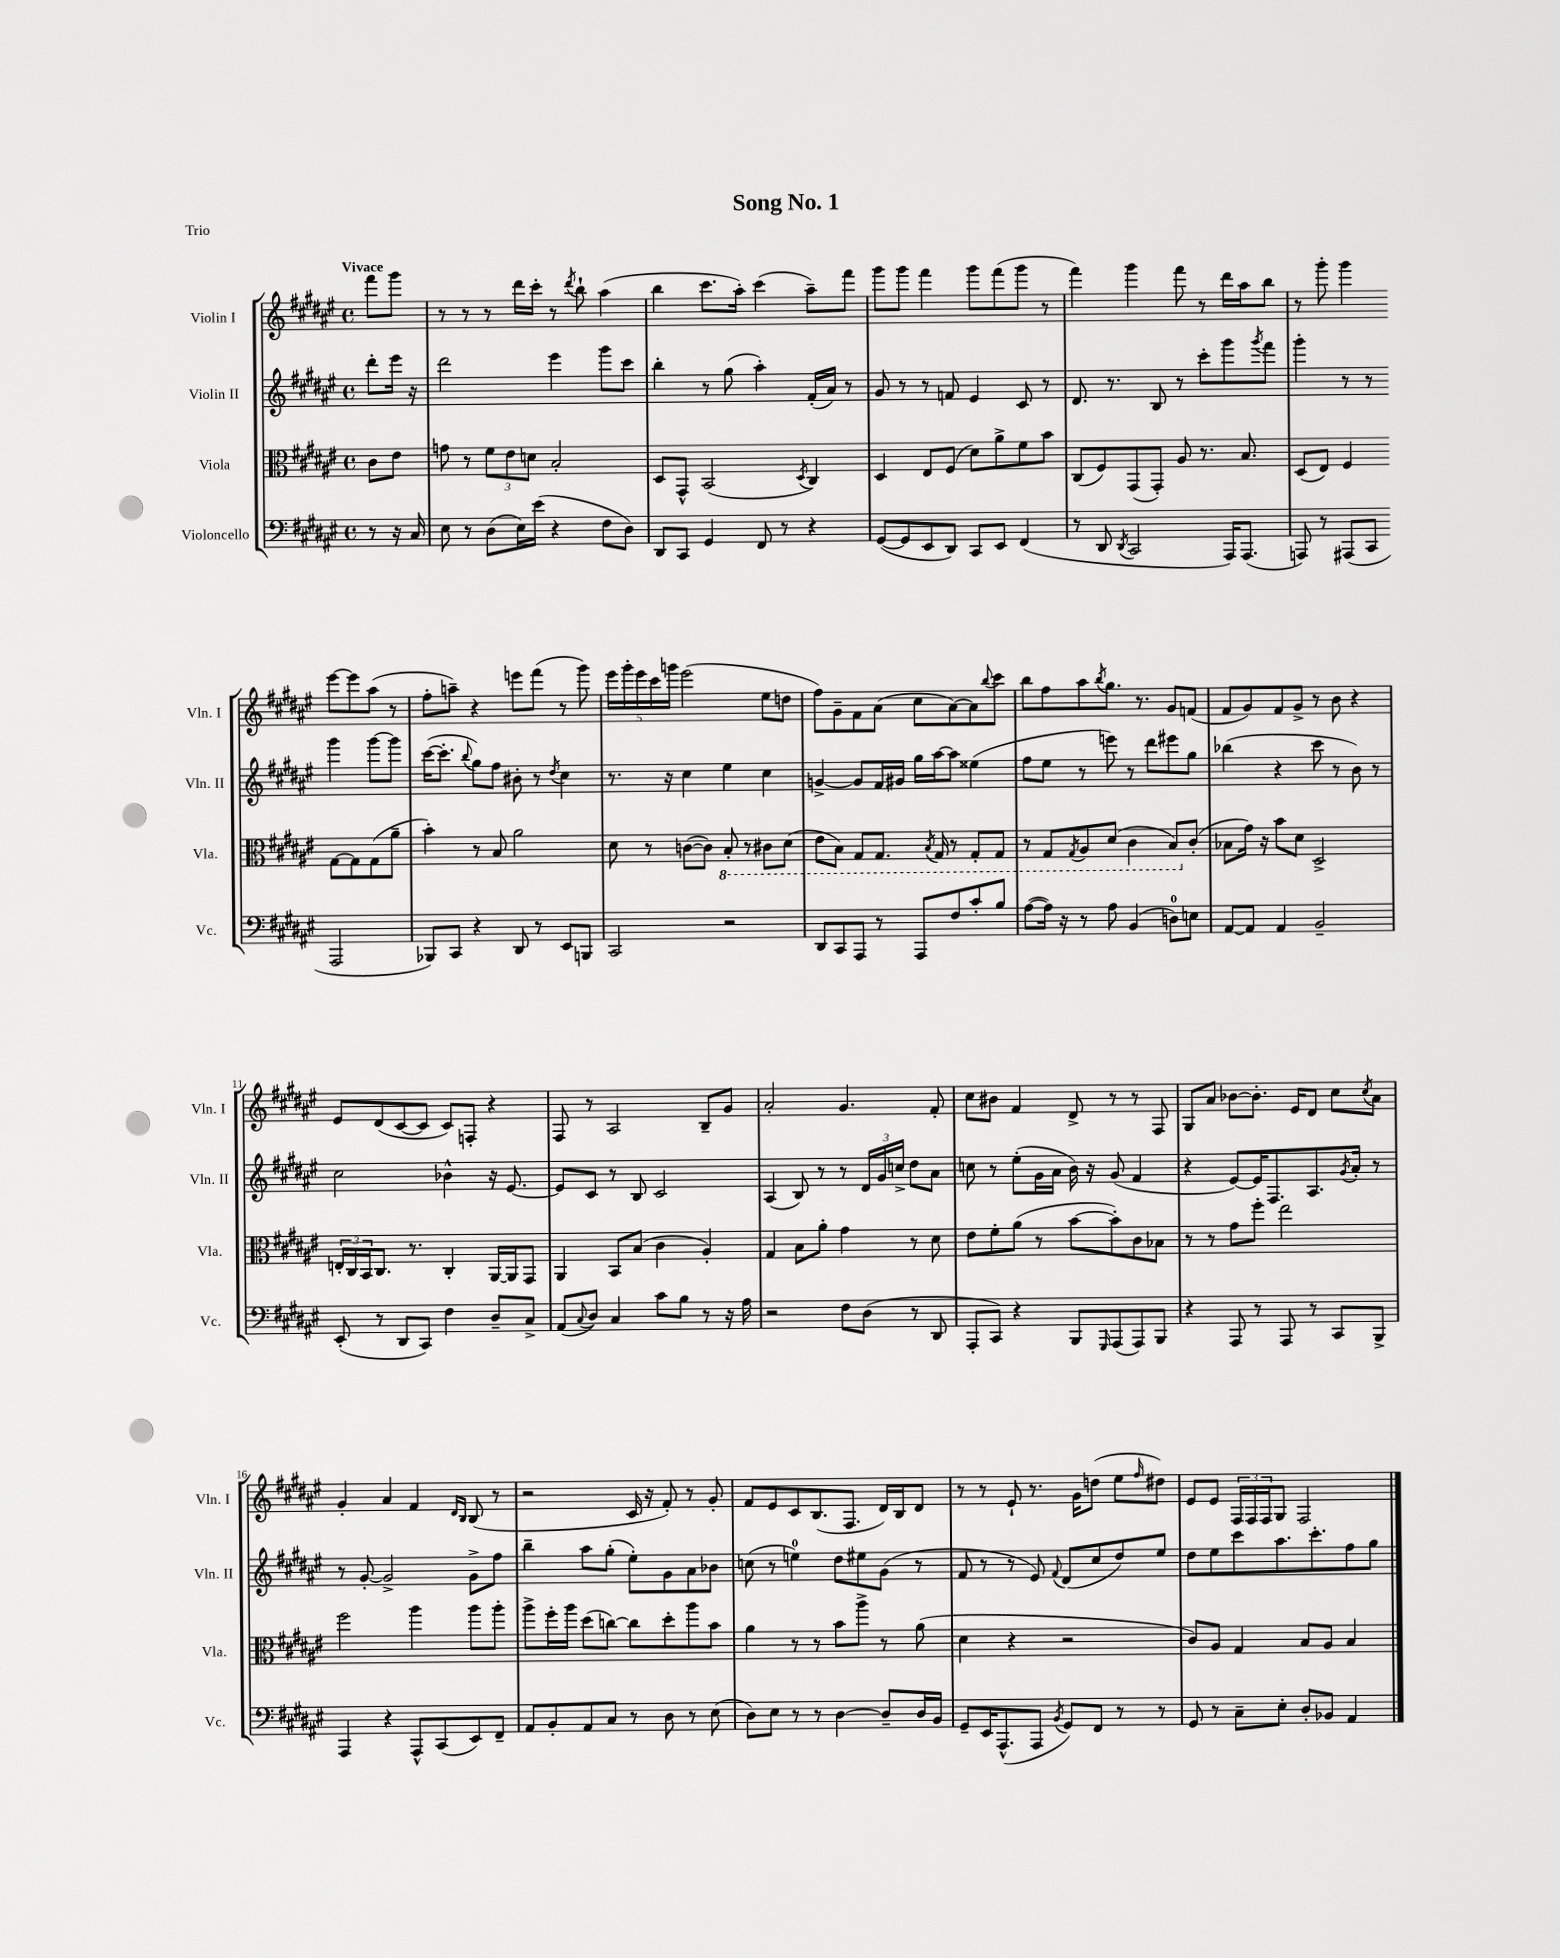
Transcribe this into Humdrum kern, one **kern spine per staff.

**kern	**kern	**kern	**kern
*staff4	*staff3	*staff2	*staff1
*clefF4	*clefC3	*clefG2	*clefG2
*k[f#c#g#d#a#e#]	*k[f#c#g#d#a#e#]	*k[f#c#g#d#a#e#]	*k[f#c#g#d#a#e#]
*M4/4	*M4/4	*M4/4	*M4/4
*met(c)	*met(c)	*met(c)	*met(c)
8r	8c#\L	8ddd#'\L	8fff#\L
16r	8e#\J	16eee#\Jk	8ggg#\J
16C#/	.	16r	.
=	=	=	=
8E#\	8g\	2ddd#\	8r
8r	8r	.	8r
(8D#\L	12f#\L	.	8r
.	12e#\	.	.
16E#\L)	.	.	16ddd#\LL
.	12d\J	.	.
(16e#\JJ	.	.	16ccc#'\JJ
4r	2B'/	4eee#\	8r
.	.	.	8qddd#/
.	.	.	8bb`\
8F#\L	.	8ggg#\L	(4aa#\
8D#\J)	.	8ccc#\J	.
=	=	=	=
8DD#/L	8D#/L	4bb'\	4bb\
8CC#/J	8GG#^^/J	.	.
4GG#/	(2BB/	8r	8.ccc#\L
.	.	(8gg#\	.
.	.	.	16aa#'\Jk)
8FF#/	.	4aa#'\)	(4ccc#\
8r	.	.	.
.	8qD#/	.	.
4r	4C#/)	(16f#'/LL	8aa#~\L)
.	.	16a#/JJ)	.
.	.	8r	8fff#\J
=	=	=	=
([8GG#/L	4D#/	8g#/	8ggg#\L
8GG#/]	.	8r	8ggg#\J
8EE#/	8E#/L	8r	4fff#\
8DD#/J)	(8F#/J	8f/	.
8CC#/L	8d#\L)	4e#/	8ggg#\L
8EE#/J	8a#^\	.	(8fff#\
(4FF#/	8f#\	8c#/	8ggg#\J
.	8b\J	8r	8r
=	=	=	=
8r	(8C#/L	8.d#/	4fff#\)
8DD#/	8F#/)	.	.
.	.	8.r	.
8qDD#/	.	.	.
2CC#/	(8GG#/	.	4ggg#\
.	8GG#'/J)	8B/	.
.	8A#/	8r	8fff#\
.	8.r	8ccc#'\L	8r
16AAA#/LK)	.	8ggg#\	16ddd#\LL
(8.AAA#/J	8.B/	.	16aa#\J
.	.	8qggg#/	.
.	.	8fff#\J	8bb\J
=	=	=	=
8AAA/)	(8D#/L	4ggg#'\	8r
8r	8E#/J)	.	8ggg#'\
(8AAA#/L	4F#/	8r	4ggg#\
8CC#/J	.	8r	.
2AAA#/	[8G#\L	4ggg#\	[8eee#\L
.	8G#\]	.	8eee#\]
.	(8G#\	[8ggg#\L	(8aa#\J
.	8a#~\J	8ggg#\]J	8r
=	=	=	=
8BBB-/L)	4b'\)	([16ccc#\LK	8ff#'\L
.	.	8.ccc#'\]J	.
8CC#/J	.	.	8aa~\J)
.	.	8qqbb/	.
4r	8r	8gg#\L)	4r
.	8B/	8ff#\J	.
8DD#/	2a#\	8b#'\	8eee\L
8r	.	8r	(8fff#\J
.	.	8qdd#/	.
8EE#/L	.	4cc#\	8r
8BBB/J	.	.	8ggg#\)
=	=	=	=
2CC#/	8d#\	8.r	20eee#\LL
.	.	.	20ggg#'\
.	.	.	20eee#\
.	8r	.	.
.	.	.	20ccc#\
.	.	16r	.
.	.	.	20ggg\JJ
.	([8c\L	4cc#\	(2eee#\
.	8c\]J)	.	.
2r	8BB'/	4ee#\	.
.	8r	.	.
.	8C#\L	4cc#\	8ee#\L
.	(8D#\J	.	8dd\J
=	=	=	=
8DD#/L	8E#\L	[4g^/	8ff#\L)
8CC#/	8BB\J)	.	8g#~\
8AAA#/J	8GG#/L	8g/]L	8f#\
8r	8.GG#/J	16f#/L	(8a#\J
.	.	16g#/JJ	.
8AAA#/L	.	16gg#\LL	8cc#\L
.	8qBB/	.	.
.	16GG#/	[16aa#\J	.
8F#/	8r	8aa#\]J	[8a#\)
8c#'/	8GG#'/L	(4ee##\	8a#\]
.	.	.	8qqbb/
8B/J	8GG#/J	.	8ccc#\J
=	=	=	=
([8A#\L	8r	8ff#\L	8bb\L
16A#\]Jk)	8GG#/L	8ee#\J	8ff#\
16r	.	.	.
.	8qGG#/	.	.
8r	8AA#/	8r	8aa#\
.	.	.	8qbb/
8A#\	(8D#/J	8eee\)	8.gg#\J
(4BB/	4C#\	8r	.
.	.	.	8.r
.	.	8ddd#\L	.
8D\L)	8BB/L)	8eee#\	8g#/L
8E\J	(8c#'/J	8gg#\J	(8f/J
=	=	=	=
[8AA#/L	8B-\L	(4bb-\	8f#/L
8AA#/]J	16g#\Jk)	.	8g#/)
.	16r	.	.
4AA#/	8b\L	4r	8f#/
.	8d#\J	.	8g#^/J
2BB~/	2D#^/	8ccc#\	8r
.	.	8r	8b\
.	.	8b\)	4r
.	.	8r	.
=	=	=	=
(8EE#'/	24E'/LL	2cc#\	8e#/L
.	24C#/	.	.
.	24BB/J	.	.
8r	8.C#/J	.	(8d#/
8DD#/L	.	.	[8c#/
.	8.r	.	.
8CC#/J)	.	.	8c#/]J
4F#\	4C#'/	4b-^^\	8c#/L)
.	.	.	8F'/J
8D#~/L	[16AA#/LL	16r	4r
.	16AA#/]J	[8.e#/	.
8C#^/J	8GG#/J	.	.
=	=	=	=
(8AA#/L	4AA#/	8e#/]L	8F#/
8qqC#/	.	.	.
8D#/J)	.	8c#/J	8r
4C#/	8BB/L	8r	2A#/
.	(8B/J	8B/	.
8c#\L	4c#\	2c#/	.
8B\J	.	.	.
8r	4A#'/)	.	8B~/L
16r	.	.	8g#/J
16A#\	.	.	.
=	=	=	=
2r	4G#/	(4A#/	2a#'/
.	8B\L	8B/)	.
.	8a#'\J	8r	.
8F#\L	4g#\	8r	4.g#/
(8D#\J	.	24d#/LL	.
.	.	24g#/	.
.	.	24cc^/JJ	.
8r	8r	8dd#\L	.
8DD#/	8d#\	8a#\J	8f#'/
=	=	=	=
8AAA#'/L	8e#\L	8cc\	8cc#\L
8CC#/J)	8f#'\	8r	8b#\J
4r	(8a#\J	(8ee#'\L	4f#/
.	8r	16g#\L	.
.	.	16a#\JJ	.
8BBB/L	[8b\L	16b\)	8d#^/
.	.	16r	.
16qqGGG#/	.	.	.
(8AAA#/	8b'\])	(8g#/	8r
8AAA#/)	8c#\	4f#/	8r
8BBB/J	8B-\J	.	8F#/
=	=	=	=
4r	8r	4r	8G#/L
.	8r	.	8a#/J
8AAA#/	8g#\L	[8e#/L)	[8b-\L
8r	8ff#'\J	16e#/]K	8.b-'\]J
.	.	8.F#/	.
8AAA#/	2ee#\	.	.
.	.	.	16e#/LK
8r	.	8.A#/	8d#/J
8CC#/L	.	.	8cc#\L
.	.	8qg#/	.
.	.	16a#'/Jk	.
.	.	.	8qcc#/
8BBB^/J	.	8r	8a#\J
=	=	=	=
4AAA#/	2ff#\	8r	4g#'/
.	.	[8g#'/	.
4r	.	2g#^/]	4a#/
8AAA#^^/L	4aa#\	.	4f#/
(8CC#/	.	.	.
.	.	.	16qqd#/LL
.	.	.	16qqB/JJ
8EE#/)	8aa#\L	8g#^\L	(8B/
8FF#~/J	8aa#'\J	8ff#\J	8r
=	=	=	=
8AA#/L	8aa#^\L	4bb~\	2r
8BB'/	16ff#'\L	.	.
.	16aa#\JJ	.	.
8AA#/	(8dd#\L	8aa#\L	.
8C#/J	[8cc\J)	(8gg#'\J	.
8r	8cc\]L	8ee#'\L)	16c#/
.	.	.	16r
8D#\	8dd#'\	8g#\	8f#'/)
8r	8aa#\	8a#\	8r
(8E#\	8b\J	8b-\J	8g#'/
=	=	=	=
8D#\L)	4a#\	(8cc\	8f#/L
8E#\J	.	8r	8e#/
8r	8r	4ee\)	8c#/
8r	8r	.	(8.B/
[4D#\	8b\L	8dd#\L	.
.	.	.	8.F#/J
.	8aa#^\J	8ee#\	.
8D#~/]L	8r	(8g#\J	16d#/LL)
.	.	.	16B/J
16D#/L	(8a#\	8r	8d#/J
16BB/JJ	.	.	.
=	=	=	=
8GG#~/L	4d#\	8f#/	8r
16EE#/K	.	8r	8r
(8.AAA#^^/	.	.	.
.	4r	8r	8e#`/
8AAA#/J	.	8e#/)	8.r
8qBB/	.	8qqf#/	.
8GG#/L)	2r	(8d#/L	.
.	.	.	16g#\LK
8FF#/J	.	8cc#/	(8dd\J
8r	.	8dd#/)	8ee#\L
.	.	.	16qqff#/
8r	.	8ee#/J	8dd#\J)
=	=	=	=
8GG#/	8c#/L)	8dd#\L	8e#/L
8r	8A#/J	8ee#\	8e#/J
8C#~\L	4G#/	8ccc#\	24F#/LL
.	.	.	24F#/
.	.	.	24F#/J
8E#'\J	.	8.aa#\	8G#/J
8D#'/L	8B/L	.	2F#/
.	.	8.ccc#'\	.
8BB-/J	8A#/J	.	.
4AA#/	4B/	8ff#\	.
.	.	8gg#\J	.
==	==	==	==
*-	*-	*-	*-
